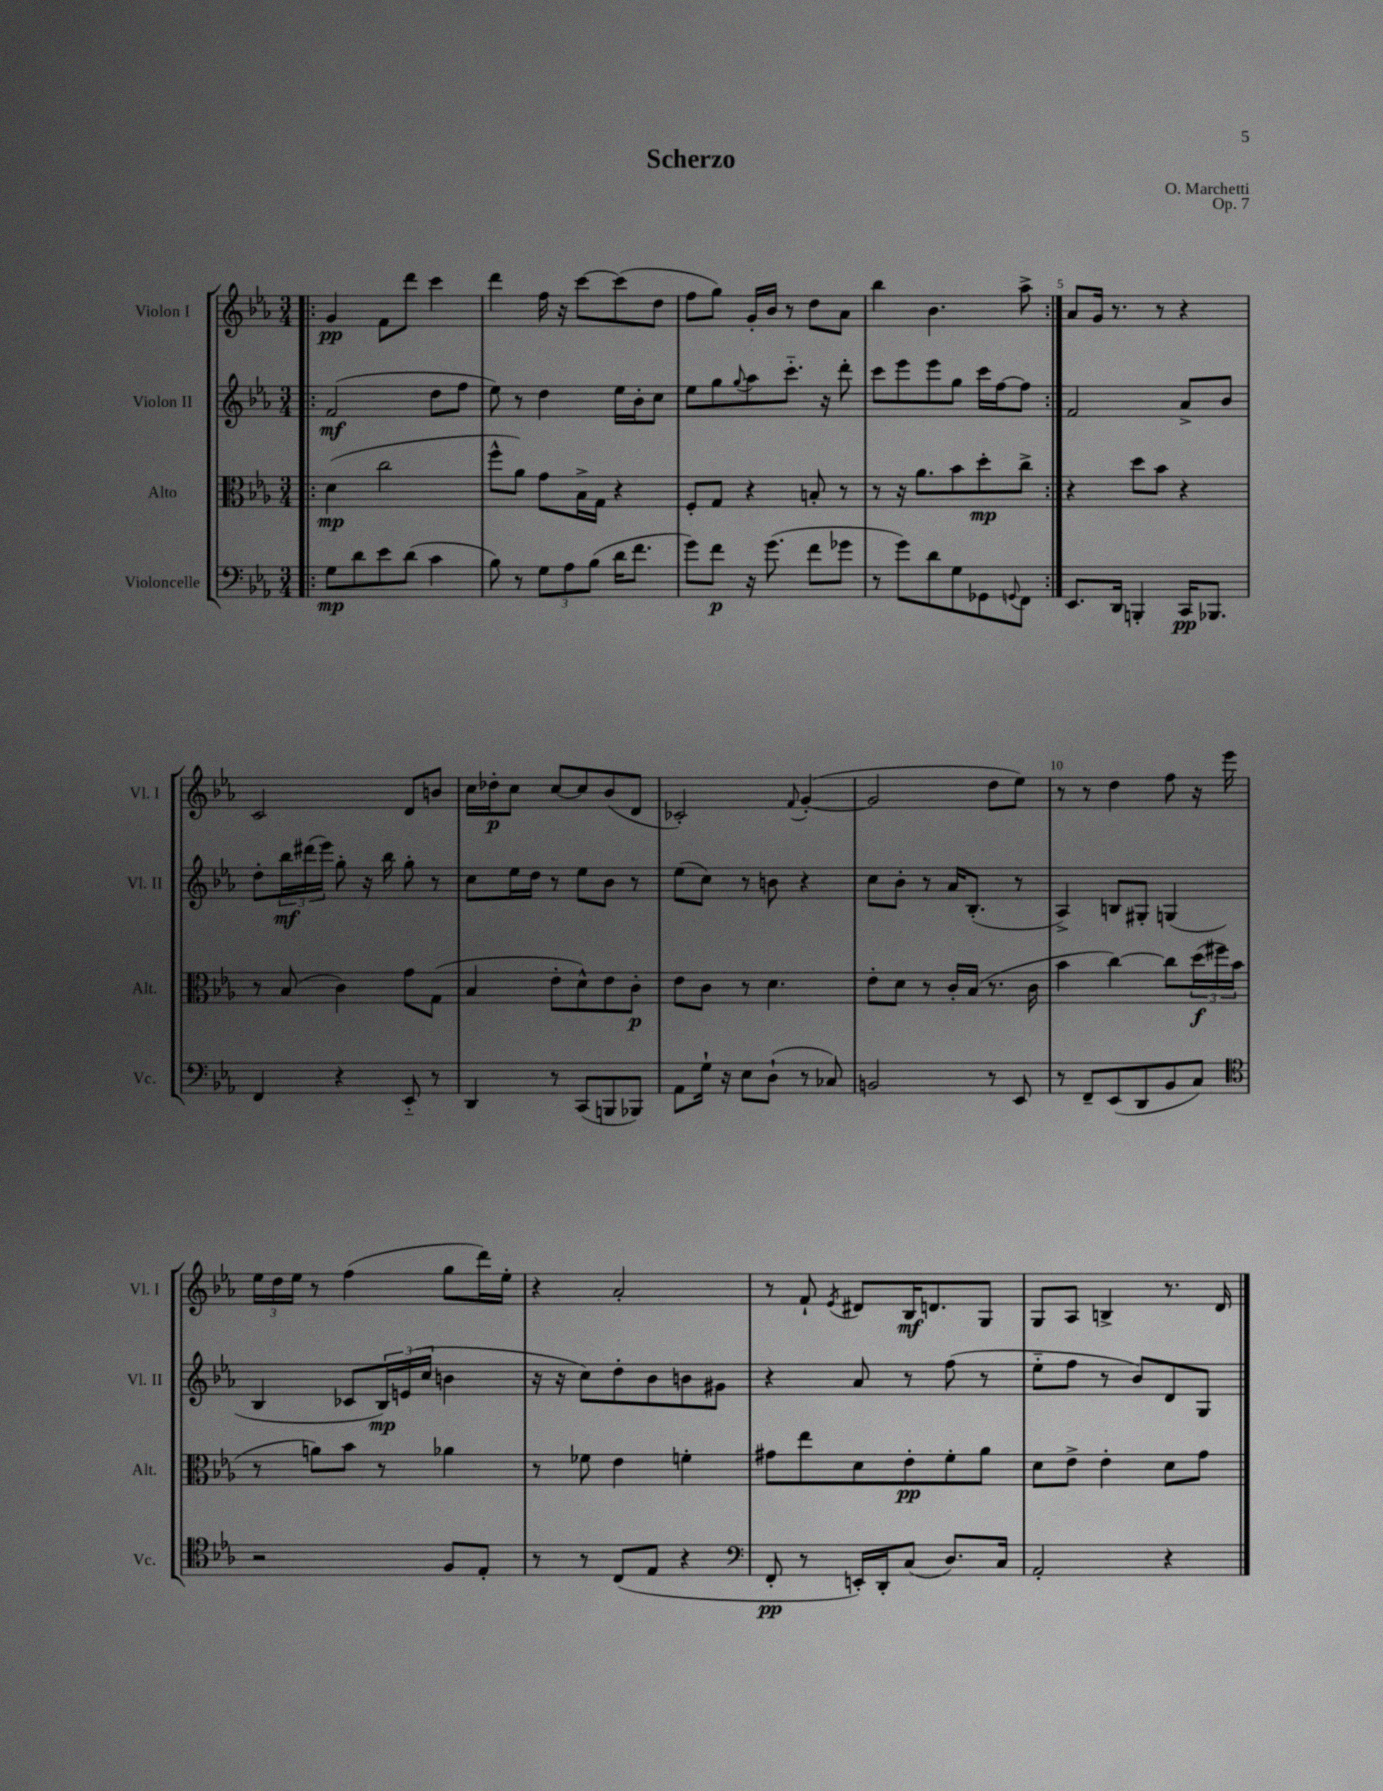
\header { title = "Scherzo" composer = "O. Marchetti" opus = "Op. 7" }
<<
\new StaffGroup <<
\new Staff = "s0" \with { instrumentName = "Violon I" shortInstrumentName = "Vl. I" } {
    \clef treble \key ees \major \numericTimeSignature \time 3/4
    \repeat volta 2 { \bar ".|:" g'4\pp f'8 d'''8 c'''4 |
    d'''4 f''16 r16 c'''8~ c'''8( d''8 |
    f''8 g''8) g'16-. bes'16 r8 d''8 aes'8 |
    bes''4 bes'4. aes''8-> | }
    aes'8 g'16 r8. r8 r4 |
    c'2 d'8 b'8 |
    c''16 des''16-.\p c''8 c''8~ c''8 bes'8( d'8 |
    ces'2-.) \appoggiatura { f'8 } g'4~-.( |
    g'2 d''8 ees''8) |
    r8 r8 d''4 f''8 r16 ees'''16 |
    \tuplet 3/2 { ees''16 d''16 ees''16 } r8 f''4( g''8 d'''16) ees''16-. |
    r4 aes'2-. |
    r8 f'8-! \acciaccatura { ees'8 } dis'8 bes16\mf d'8. g8 |
    g8 aes8 b4-> r8. d'16 \bar "|." |
}
\new Staff = "s1" \with { instrumentName = "Violon II" shortInstrumentName = "Vl. II" } {
    \clef treble \key ees \major \numericTimeSignature \time 3/4
    \repeat volta 2 { \bar ".|:" f'2\mf( d''8 f''8 |
    ees''8) r8 d''4 ees''16 bes'16-. c''8 |
    ees''8 g''8 \appoggiatura { g''8 } aes''8 c'''8.-_ r16 d'''8-. |
    c'''8 ees'''8 ees'''8 g''8 c'''16 f''16~ f''8 | }
    f'2 aes'8-> bes'8 |
    d''8-. \tuplet 3/2 { bes''16\mf dis'''16( ees'''16) } g''8-. r16 bes''16 g''8-. r8 |
    c''8 ees''16 d''16 r8 ees''8 bes'8 r8 |
    ees''8( c''8) r8 b'8 r4 |
    c''8 bes'8-. r8 aes'16 bes8.-.( r8 |
    aes4->) b8 gis8-. g4( |
    bes4 ces'8 \tuplet 3/2 { bes16\mp) e'16( c''16 } b'4 |
    r16 r16 c''8) d''8-. bes'8 b'8 gis'8 |
    r4 aes'8 r8 f''8( r8 |
    ees''8-_ f''8 r8 bes'8) d'8 g8 \bar "|." |
}
\new Staff = "s2" \with { instrumentName = "Alto" shortInstrumentName = "Alt." } {
    \clef alto \key ees \major \numericTimeSignature \time 3/4
    \repeat volta 2 { \bar ".|:" d'4\mp( c''2 |
    f''8-^ aes'8) g'8 bes16-> g16 r4 |
    f8-. g8 r4 b8-. r8 |
    r8 r16 aes'8. bes'8 d''8-.\mp c''8-> | }
    r4 d''8 bes'8 r4 |
    r8 bes8( c'4) g'8 g8( |
    bes4 ees'8-. d'8-^) ees'8 c'8-.\p |
    ees'8 c'8 r8 d'4. |
    ees'8-. d'8 r8 c'16-. bes16( r8. c'16 |
    bes'4 c''4~) c''8 \tuplet 3/2 { d''16\f( fis''16 bes'16 } |
    r8 a'8) bes'8 r8 aes'4 |
    r8 fes'8 ees'4 f'4-. |
    gis'8 ees''8 d'8 ees'8-.\pp f'8-. aes'8 |
    d'8 ees'8-> ees'4-. d'8 g'8 \bar "|." |
}
\new Staff = "s3" \with { instrumentName = "Violoncelle" shortInstrumentName = "Vc." } {
    \clef bass \key ees \major \numericTimeSignature \time 3/4
    \repeat volta 2 { \bar ".|:" g8\mp d'8 ees'8 d'8( c'4 |
    bes8) r8 \tuplet 3/2 { g8 aes8 bes8( } d'16 f'8. |
    g'8) f'8\p r16 g'8.( f'8 ges'8 |
    r8 g'8) d'8 g8 ges,8 \appoggiatura { g,8 } f,8 | }
    ees,8. d,16 b,,4-. c,16\pp bes,,8. |
    f,4 r4 ees,8-_ r8 |
    d,4 r8 c,8( b,,8 bes,,8) |
    aes,8 g16-! r16 ees8 d8-!( r8 ces8) |
    b,2 r8 ees,8 |
    r8 f,8-- ees,8( d,8 bes,8 c8) |
    \clef tenor r2 f8 ees8-. |
    r8 r8 c8( ees8 r4 |
    \clef bass f,8-.\pp r8 e,16-.) d,16-. c8( d8.) c16 |
    aes,2-. r4 \bar "|." |
}
>>
>>
\layout { \context { \Score \override BarNumber.break-visibility = ##(#f #t #t) barNumberVisibility = #(every-nth-bar-number-visible 5) } }
